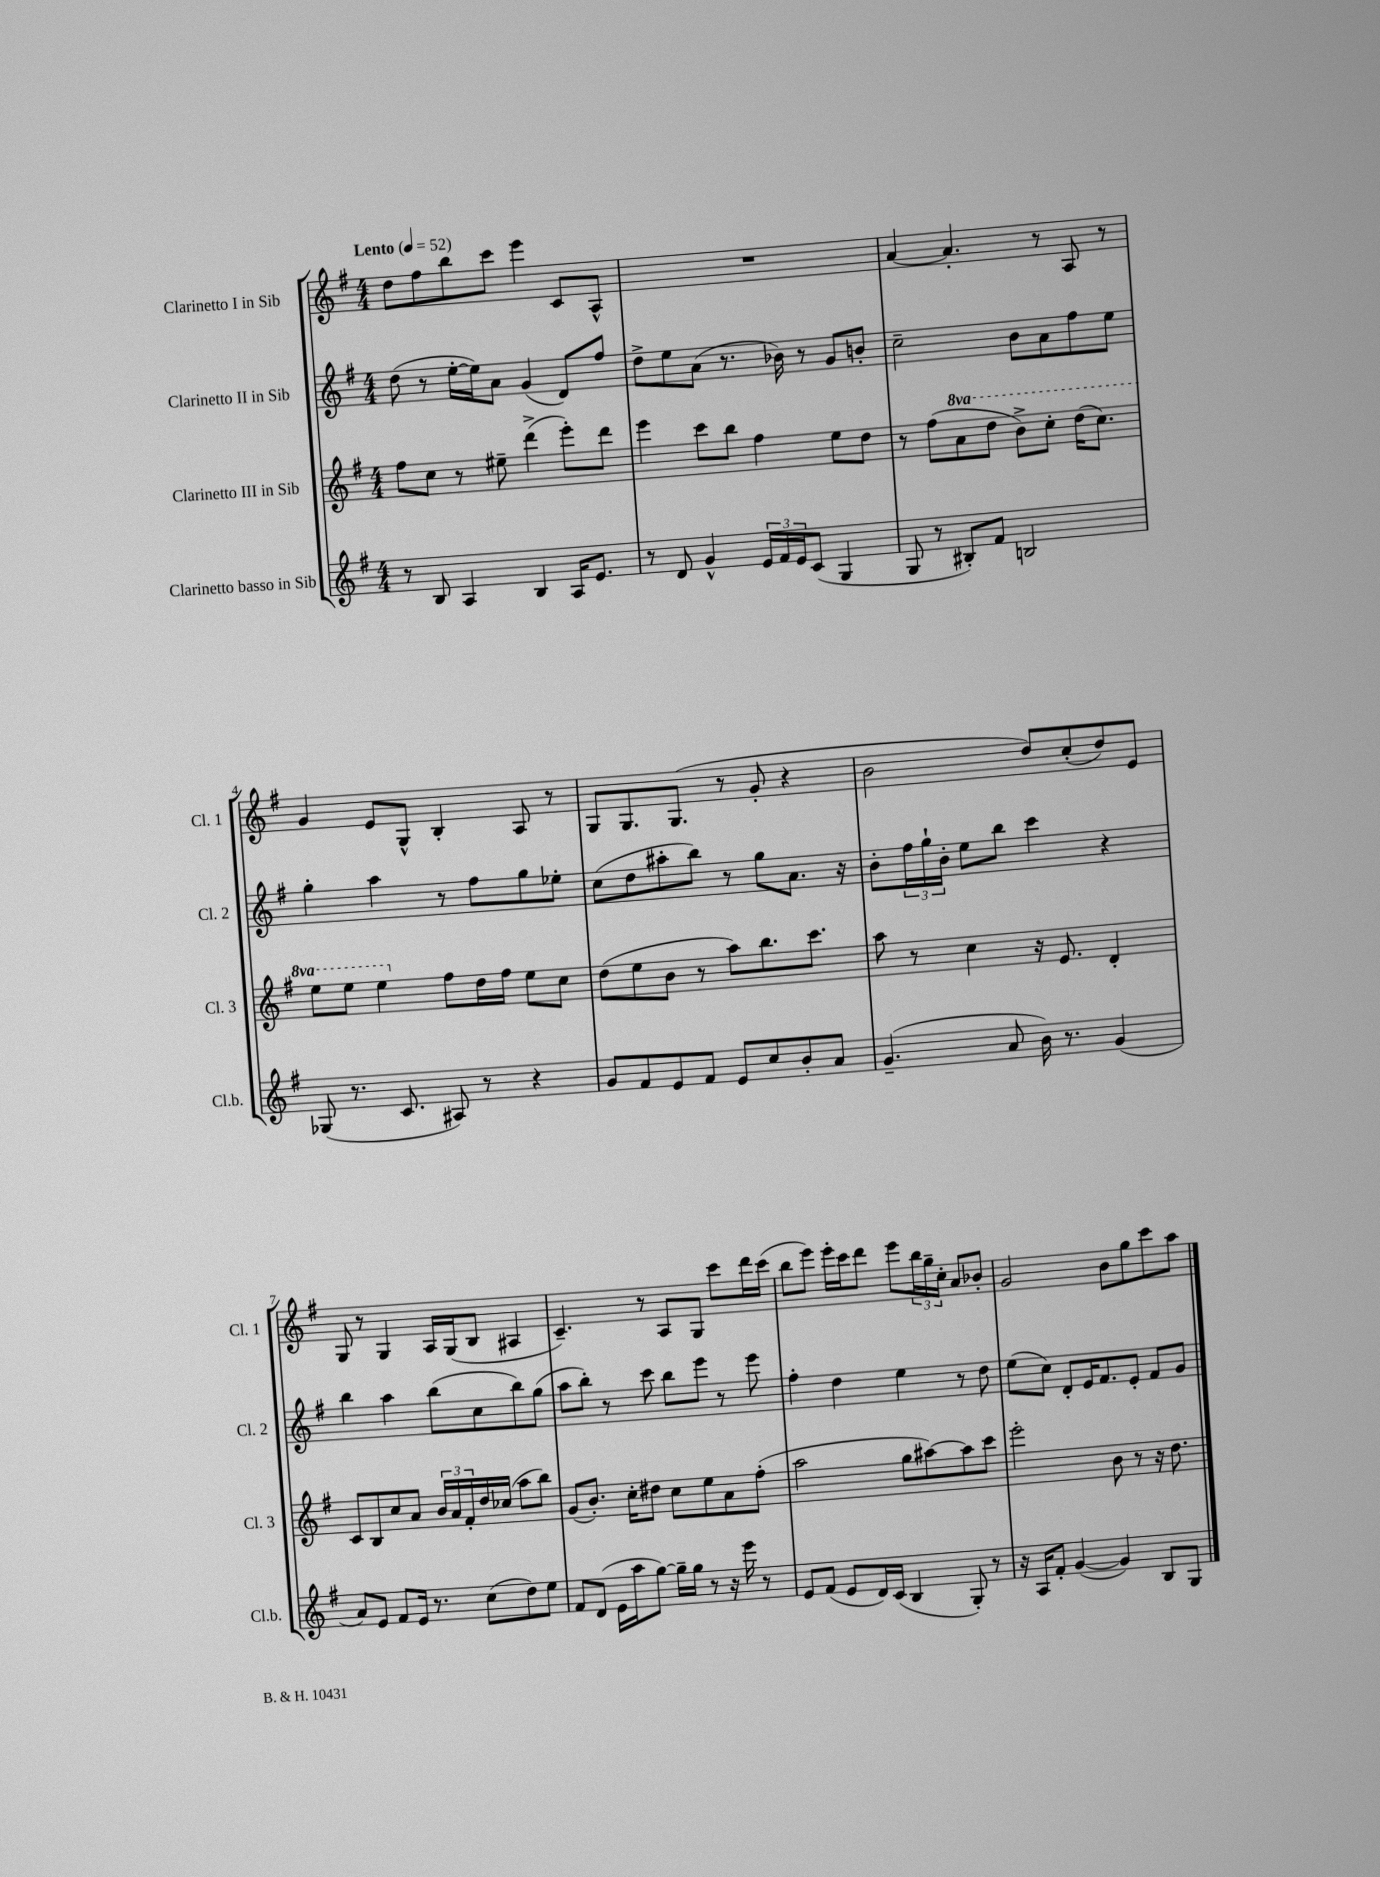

**kern	**kern	**kern	**kern
*staff4	*staff3	*staff2	*staff1
*clefG2	*clefG2	*clefG2	*clefG2
*k[f#]	*k[f#]	*k[f#]	*k[f#]
*M4/4	*M4/4	*M4/4	*M4/4
*MM52	*MM52	*MM52	*MM52
8r	8ff#	(8dd	8dd
8B	8cc	8r	8ff#
4A	8r	[16ee'	8bb
.	.	16ee])	.
.	8ee#~	8a	8ccc
4B	(4ddd^	(4g	4eee
16A	8eee')	8d)	8c
8.e	.	.	.
.	8ddd	8ff#	8A^^
=	=	=	=
8r	4eee	8dd^	1r
8d	.	8ee	.
4g^^	8ccc	(8a	.
.	8bb	8.r	.
24e	4ff#	.	.
24f#	.	.	.
.	.	16b-)	.
24e	.	.	.
(8c	.	8r	.
4G	8ee	8g	.
.	8dd	8b'	.
=	=	=	=
8G	8r	2cc~	[4a
8r	(8ff#	.	.
8B#')	8aa	.	4.a']
8f#	8ddd	.	.
2B	8bb^)	8b	.
.	8ccc'	8a	8r
.	(16ddd	8ff#	8A
.	8.ccc)	.	.
.	.	8ee	8r
=	=	=	=
(8G-	8eee	4gg'	4g
8.r	8eee	.	.
.	4eee	4aa	8e
8.c	.	.	.
.	.	.	8G^^
8A#)	8ff#	8r	4B'
8r	16dd	8ff#	.
.	16ff#	.	.
4r	8ee	8gg	8A
.	8cc	8ee-'	8r
=	=	=	=
8g	(8dd	(8cc	8G
8f#	8ee	8dd	8.G
8e	8b	8aa#'	.
.	.	.	(8.G
8f#	8r	8bb)	.
8e	8aa)	8r	8r
8cc	8.bb	8gg	8g'
8b'	.	8.a	4r
.	8.ccc	.	.
8a	.	.	.
.	.	16r	.
=	=	=	=
(4.g~	8aa	8b'	2b
.	8r	24ff#	.
.	.	24gg`	.
.	.	24b'	.
.	4cc	8ee	.
8a	.	8bb	.
16b)	16r	4ccc	8dd)
8.r	8.e	.	.
.	.	.	(8cc'
(4g	4d'	4r	8dd)
.	.	.	8e
=	=	=	=
8a)	8c	4bb	8G
8e	8B	.	8r
8f#	8cc	4aa	4G
16e	8a	.	.
8.r	.	.	.
.	24b	(8bb	16A
.	24a	.	.
.	.	.	(16G
.	24f#'	.	.
(8cc	16dd	8cc	8B
.	(16cc-	.	.
8dd)	8aa	8bb)	4A#
8ee	8bb)	(8gg	.
=	=	=	=
8f#	(8g	8aa	4.c~)
(8d	8.b')	8bb')	.
16e	.	8r	.
16aa	16cc'	.	.
[8gg)	8dd#	8ccc	8r
16gg~]	8cc	8bb	8A
16gg	.	.	.
8r	8ee	8eee	8G
16r	8a	8r	8ccc
16eee	.	.	.
8r	(8ff#'	8eee	16ddd
.	.	.	(16ccc
=	=	=	=
8e	2aa	4ff#'	8bb
(8f#	.	.	8eee)
8e	.	4dd	16eee'
.	.	.	16ccc
16d)	.	.	8ddd
(16c	.	.	.
4B	8gg	4ee	8eee
.	[8aa#)	.	24bb
.	.	.	24gg~
.	.	.	24cc'
8G')	8aa#]	8r	8a
8r	8ccc	8dd	8b-'
=	=	=	=
16r	2eee'	(8ee	2g
16A	.	.	.
8f#'	.	8cc)	.
([4g	.	8d'	.
.	.	16e	.
.	.	8.f#	.
4g])	8b	.	8b
.	8r	8e'	8gg
8B	16r	8f#	8ccc
.	8.dd	.	.
8G	.	8g	8aa
==	==	==	==
*-	*-	*-	*-
